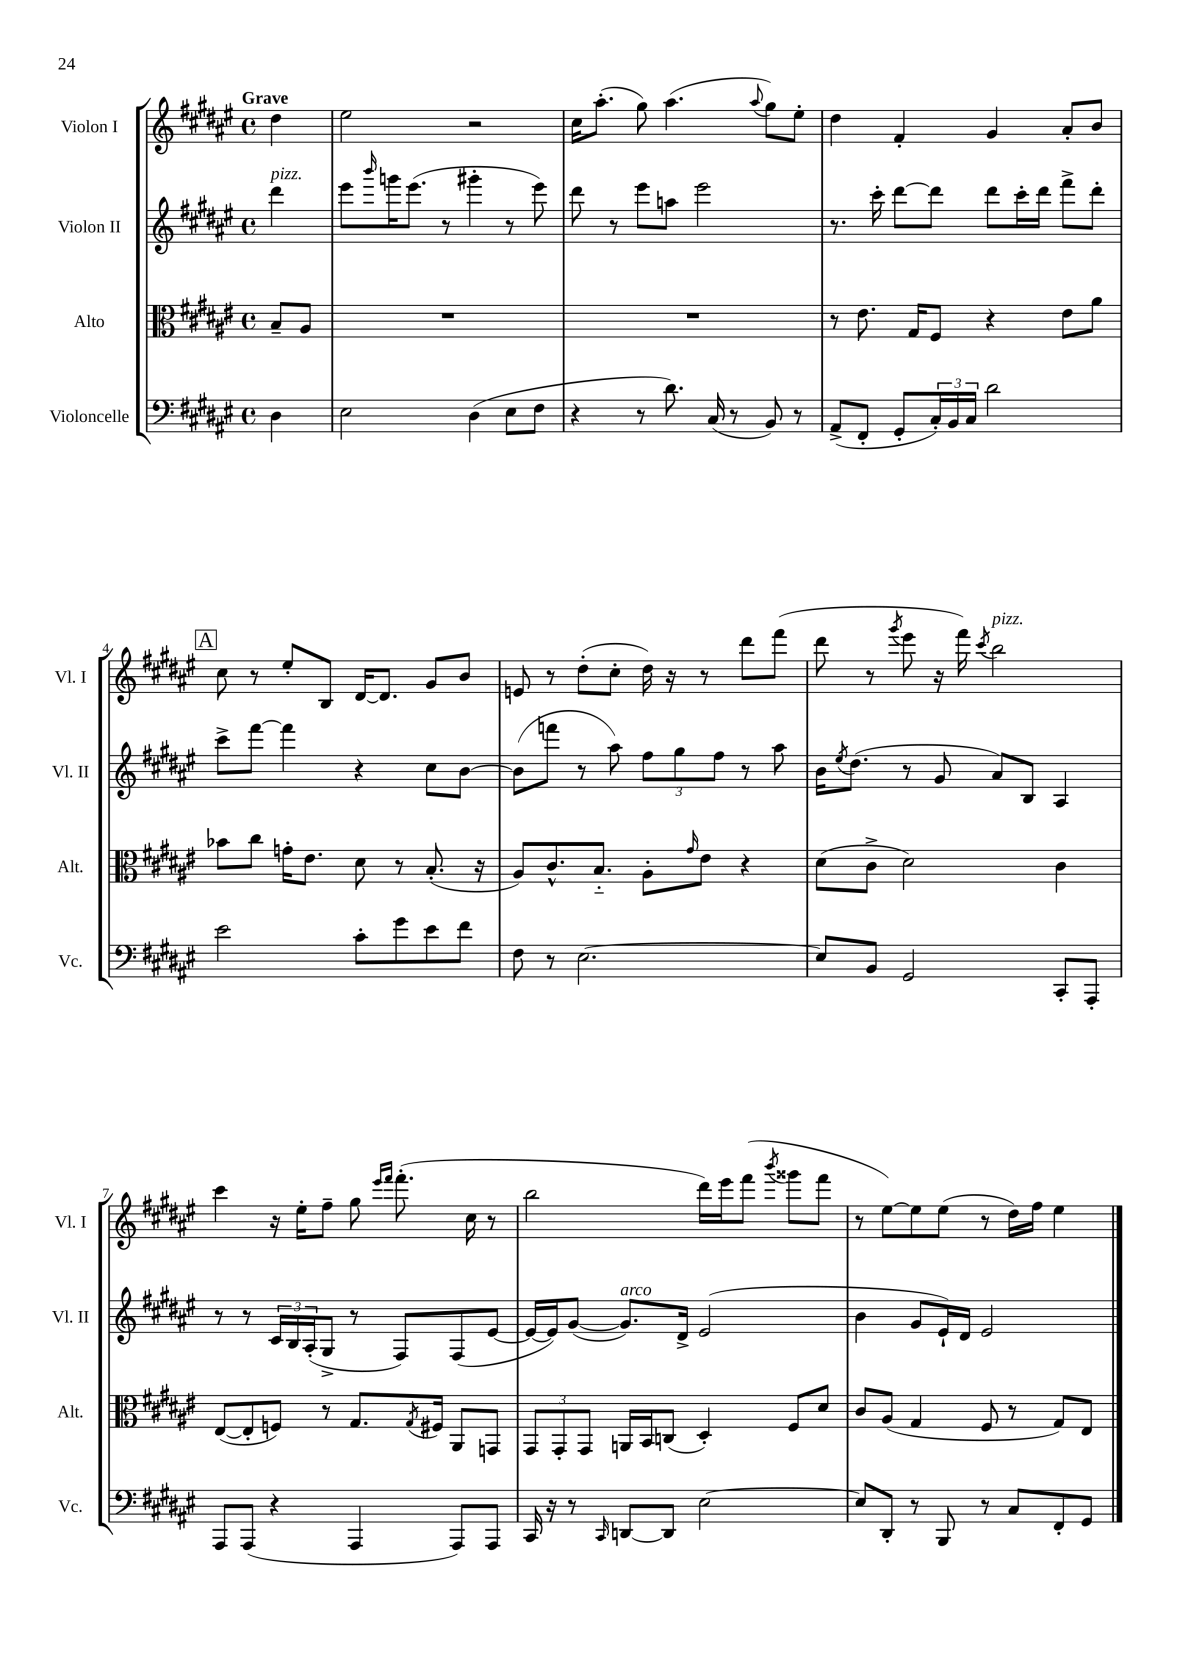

**kern	**kern	**kern	**kern
*staff4	*staff3	*staff2	*staff1
*clefF4	*clefC3	*clefG2	*clefG2
*k[f#c#g#d#a#e#]	*k[f#c#g#d#a#e#]	*k[f#c#g#d#a#e#]	*k[f#c#g#d#a#e#]
*M4/4	*M4/4	*M4/4	*M4/4
*met(c)	*met(c)	*met(c)	*met(c)
4D#	8B~	4ddd#	4dd#
.	8A#	.	.
=	=	=	=
2E#	1r	8eee#	2ee#
.	.	16qqbbb	.
.	.	16ggg	.
.	.	(8.eee#	.
.	.	8r	.
(4D#	.	4ggg#'	2r
8E#	.	8r	.
8F#	.	8eee#)	.
=	=	=	=
4r	1r	8ddd#	16cc#
.	.	.	(8.aa#'
.	.	8r	.
8r	.	8eee#	8gg#)
8.d#)	.	8aa	(4.aa#
.	.	2eee#	.
(16C#	.	.	.
8r	.	.	.
.	.	.	8qqaa#
8BB)	.	.	8gg#)
8r	.	.	8ee#'
=	=	=	=
(8AA#^	8r	8.r	4dd#
8FF#'	8.e#	.	.
.	.	16ccc#'	.
8GG#'	.	[8ddd#	4f#'
.	16G#	.	.
24C#')	8F#	8ddd#]	.
24BB	.	.	.
24C#	.	.	.
2d#	4r	8ddd#	4g#
.	.	16ccc#'	.
.	.	16ddd#	.
.	8e#	8fff#^	8a#'
.	8a#	8ddd#'	8b
=	=	=	=
2e#	8b-	8ccc#^	8cc#
.	8cc#	[8fff#	8r
.	16g'	4fff#]	8ee#'
.	8.e#	.	.
.	.	.	8B
8c#'	8d#	4r	[16d#
.	.	.	8.d#]
8g#	8r	.	.
8e#	(8.B'	8cc#	8g#
8f#	.	[8b	8b
.	16r	.	.
=	=	=	=
8F#	8A#)	(8b]	8e
8r	8.c#^^	8fff	8r
[2.E#	.	8r	(8dd#'
.	8.B'~	.	.
.	.	8aa#)	8cc#'
.	8A#'	12ff#	16dd#)
.	.	.	16r
.	.	12gg#	.
.	16qqg#	.	.
.	8e#	.	8r
.	.	12ff#	.
.	4r	8r	8ddd#
.	.	8aa#	(8fff#
=	=	=	=
8E#]	(8d#	16b	8ddd#
.	.	8qee#	.
.	.	(8.dd#	.
8BB	8c#^	.	8r
.	.	.	8qggg#
2GG#	2d#)	8r	8eee#
.	.	8g#	16r
.	.	.	16fff#)
.	.	.	8qccc#
.	.	8a#)	2bb
.	.	8B	.
8CC#'	4c#	4A#	.
8AAA#'	.	.	.
=	=	=	=
8AAA#	([8E#	8r	4ccc#
(8AAA#	8E#']	8r	.
4r	8F)	24c#	16r
.	.	24B	.
.	.	.	16ee#'
.	.	(24A#'	.
.	8r	8G#^	8ff#~
4AAA#	8.G#	8r	8gg#
.	.	.	16qqeee#
.	.	.	16qqfff#
.	.	8F#)	(8.fff#'
.	8qG#	.	.
.	16F#	.	.
8AAA#)	8AA#	(8F#	.
.	.	.	16cc#
8AAA#	8GG	[8e#	8r
=	=	=	=
16CC#	12GG#	16e#_	2bb
16r	.	16e#])	.
.	12GG#'	.	.
8r	.	([8g#	.
.	12GG#	.	.
16qqCC#	.	.	.
[8DD	16AA	8.g#])	.
.	16BB	.	.
8DD]	(8C	.	.
.	.	16d#^	.
[2E#	4D#')	(2e#	16ddd#)
.	.	.	16eee#
.	.	.	(8fff#
.	.	.	8qbbb
.	8F#	.	8ggg##
.	8d#	.	8fff#
=	=	=	=
8E#]	8c#	4b	8r
8DD#'	(8A#	.	[8ee#)
8r	4G#	8g#	8ee#]
8BBB	.	16e#`)	(8ee#
.	.	16d#	.
8r	8F#	2e#	8r
8C#	8r	.	16dd#)
.	.	.	16ff#
8FF#'	8G#)	.	4ee#
8GG#	8E#	.	.
==	==	==	==
*-	*-	*-	*-
